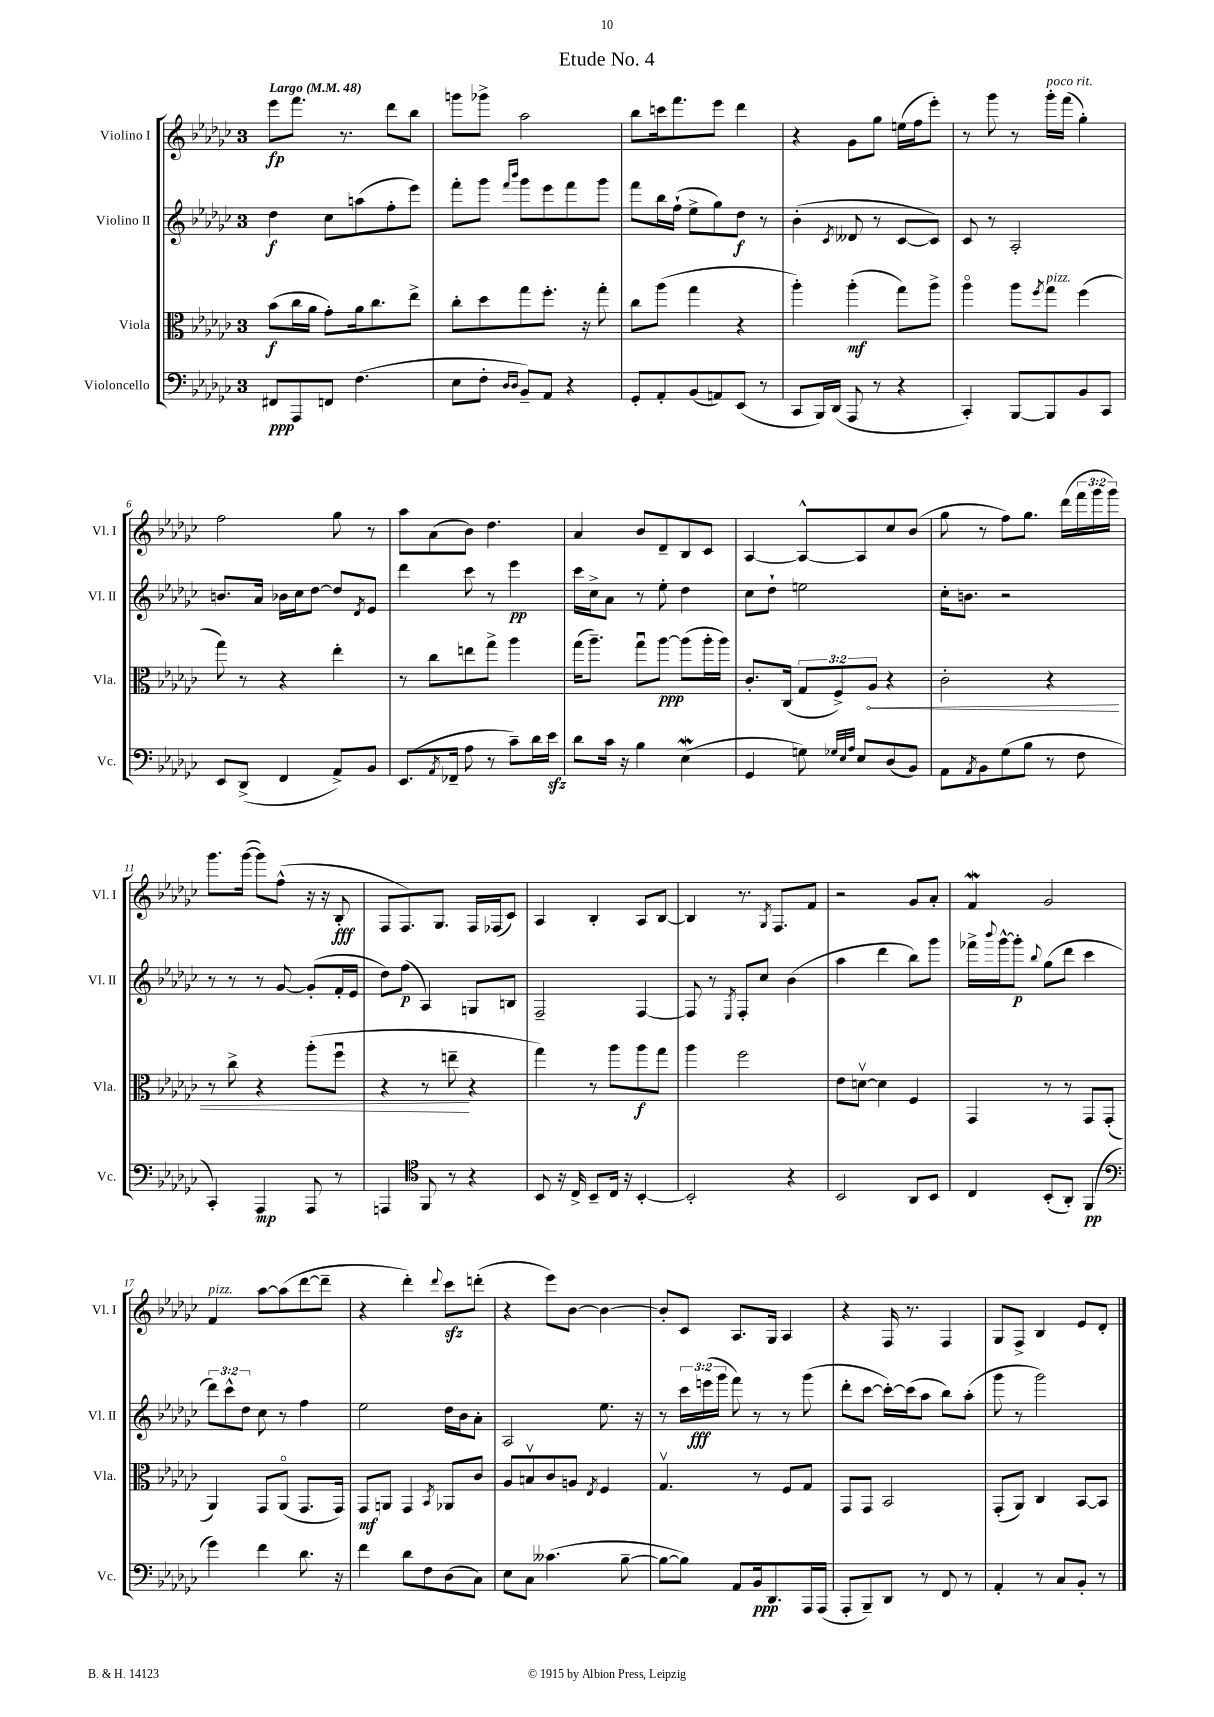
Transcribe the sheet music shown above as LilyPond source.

\header { title = "Etude No. 4" }
<<
\new StaffGroup <<
\new Staff = "s0" \with { instrumentName = "Violino I" shortInstrumentName = "Vl. I" } {
    \clef treble \key ges \major \once \override Staff.TimeSignature.style = #'single-digit \time 3/4 \override Staff.TupletNumber.text = #tuplet-number::calc-fraction-text \tempo "Largo" 4 = 48
    ees'''8\fp f'''8. r8. des'''8 bes''8 |
    g'''8 ges'''8-> aes''2 |
    bes''8 c'''16 f'''8. ees'''8 des'''4 |
    r4 ges'8 ges''8 e''16( f''16 ees'''8-.) |
    r8 ges'''8 r8 ges'''16-.^\markup { \italic "poco rit." } f'''16( ges''4-.) |
    f''2 ges''8 r8 |
    aes''8 aes'8( bes'8) des''4. |
    aes'4 bes'8 des'8-- bes8 ces'8 |
    aes4~ aes8~-^ aes8 ces''8 bes'8( |
    ges''8 r8 f''8) ges''8. des'''16( \tuplet 3/2 { f'''16 ges'''16 ges'''16) } |
    ges'''8. ges'''16~( ges'''8) f''8-^( r16 r16 bes8-.\fff |
    f8 f8.) ges8. f16 fes16( ces'8) |
    aes4 bes4-. aes8 bes8~ |
    bes4 r8. \acciaccatura { ges8 } f8. f'8 |
    r2 ges'8 aes'8-. |
    f'4\mordent ges'2 |
    f'4^\markup { \italic "pizz." } aes''8~ aes''8( des'''8~ des'''8-- |
    r4 des'''4-.) \appoggiatura { des'''8 } ces'''8\sfz d'''8-.( |
    r4 ees'''8) bes'8~ bes'4~ |
    bes'8-. ces'8 aes8. ges16 aes4 |
    r4 f16 r8. f4 |
    ges8 f8-> bes4 ees'8 des'8-. \bar "|." |
}
\new Staff = "s1" \with { instrumentName = "Violino II" shortInstrumentName = "Vl. II" } {
    \clef treble \key ges \major \once \override Staff.TimeSignature.style = #'single-digit \time 3/4 \override Staff.TupletNumber.text = #tuplet-number::calc-fraction-text
    des''4\f ces''8 a''8( f''8-. ees'''8) |
    f'''8-. ges'''8 \grace { f'''16 bes'''16 } ges'''8 ees'''8 f'''8 ges'''8 |
    f'''8 bes''16 f''16-!( ees''8-> ges''8) des''8\f r8 |
    bes'4-.( \acciaccatura { ces'8 } deses'8 r8 ces'8~ ces'8) |
    ces'8 r8 aes2-. |
    b'8. aes'16 bes'16 ces''16 des''8~ des''8 \acciaccatura { des'8 } ees'8 |
    des'''4 ces'''8 r8 ees'''4\pp |
    ces'''16 ces''16-> aes'8 r8 ees''8-. des''4 |
    ces''8 des''8-! e''2 |
    ces''16-. b'8. r2 |
    r8 r8 r8 ges'8~ ges'8-.( f'16-. ees'16 |
    des''8) f''8\p( aes4) g8 b8 |
    f2-- f4~ |
    f8 r8 \acciaccatura { ees8 } f8-. ces''8 bes'4( |
    aes''4 des'''4 bes''8) ges'''8 |
    fes'''16-> \appoggiatura { bes'''8 } ges'''16~-^ ges'''8-.\p \appoggiatura { bes''8 } ges''8( des'''8 ces'''4 |
    \tuplet 3/2 { des'''8) ces'''8-^ des''8 } ces''8 r8 f''4 |
    ees''2 des''16 bes'16 aes'8-. |
    aes2 ees''8. r16 |
    r8 \tuplet 3/2 { ces'''16 e'''16\fff( ges'''16 } f'''8) r8 r8 ges'''8( |
    des'''8-. ces'''8~ ces'''16~-.) ces'''16( aes''8 bes''8) aes''8-.( |
    ges'''8 r8 ges'''2) \bar "|." |
}
\new Staff = "s2" \with { instrumentName = "Viola" shortInstrumentName = "Vla." } {
    \clef alto \key ges \major \once \override Staff.TimeSignature.style = #'single-digit \time 3/4 \override Staff.TupletNumber.text = #tuplet-number::calc-fraction-text
    bes'8\f( ces''16 aes'16 ges'8-.) aes'16 ces''8. ees''8-> |
    ces''8-. des''8 ges''8 f''8.-. r16 ges''8-. |
    ces''8 aes''8( ges''4 r4 |
    aes''4-.) aes''4-.\mf( ges''8) aes''8-> |
    aes''4\flageolet aes''8 \acciaccatura { f''8 } ges''8^\markup { \italic "pizz." } f''4( |
    ges''8) r8 r4 ees''4-. |
    r8 ces''8 e''8 ges''8-> aes''4 |
    ges''16( aes''8.--) ges''8\downbow aes''8~\ppp aes''8( aes''16-. aes''16) |
    ces'8.-. ces16( \tuplet 3/2 { ges8 f8->) \once \override Hairpin.circled-tip = ##t aes8\< } r4 |
    ces'2-. r4 |
    r8 ces''8-> r4 aes''8-.( f''8\downbow |
    r4 r8 e''8--\! r4 |
    ges''4) r8 aes''8 aes''8\f ges''8 |
    aes''4 f''2 |
    ees'8 d'8~\upbow d'4 f4 |
    ges,4 r8 r8 ges,8 ges,8-.( |
    aes,4) ges,8 aes,8\flageolet( ges,8. ges,16) |
    ges,8\mf a,8 ges,4 \acciaccatura { bes,8 } aes,8 ces'8 |
    aes8 b8\upbow ces'8 a8 \acciaccatura { ees8 } f4 |
    ges4.\upbow r8 f8 ges8 |
    ges,8 ges,8 bes,2 |
    ges,8-.( aes,8) ces4 bes,8~ bes,8 \bar "|." |
}
\new Staff = "s3" \with { instrumentName = "Violoncello" shortInstrumentName = "Vc." } {
    \clef bass \key ges \major \once \override Staff.TimeSignature.style = #'single-digit \time 3/4
    fis,8\ppp aes,,8 f,8 f4.( |
    ees8 f8-. \grace { des16 des16 } bes,8--) aes,8 r4 |
    ges,8-. aes,8-. bes,8( a,8) ees,8( r8 |
    ces,8 bes,,16) des,16( aes,,8 r8 r4 |
    ces,4-.) bes,,8~ bes,,8 bes,8 ces,8 |
    ees,8 des,8->( f,4 aes,8->) bes,8 |
    ees,8.( \acciaccatura { aes,8 } fes,16-- aes8 r8 ces'8--) des'16 ees'16\sfz |
    des'8 ces'16 r16 bes4 ees4\mordent( |
    ges,4 g8) \grace { ges32 ees32 aes32 } ees8 des8( bes,8) |
    aes,8 \acciaccatura { aes,8 } bes,8 ges8( bes8 r8 f8 |
    ces,4-.) aes,,4\mp aes,,8 r8 |
    a,,4 \clef tenor f,8 r8 r4 |
    bes,8 r16 ces16-> bes,8-- ces16 r16 bes,4~-. |
    bes,2-. r4 |
    bes,2 aes,8 bes,8 |
    ces4 bes,8-.( aes,8-.) f,4\pp( |
    \clef bass ges'4) f'4 des'8. r16 |
    f'4 des'8 f8 des8( ces8) |
    ees8 ces8 ceses'4.( bes8~-- |
    bes8~ bes8) aes,8 bes,16\ppp des,8. aes,,16 aes,,16( |
    aes,,8-. bes,,8--) des,8 r8 f,8 r8 |
    aes,4-. r8 ces8 bes,8-. r8 \bar "|." |
}
>>
>>
